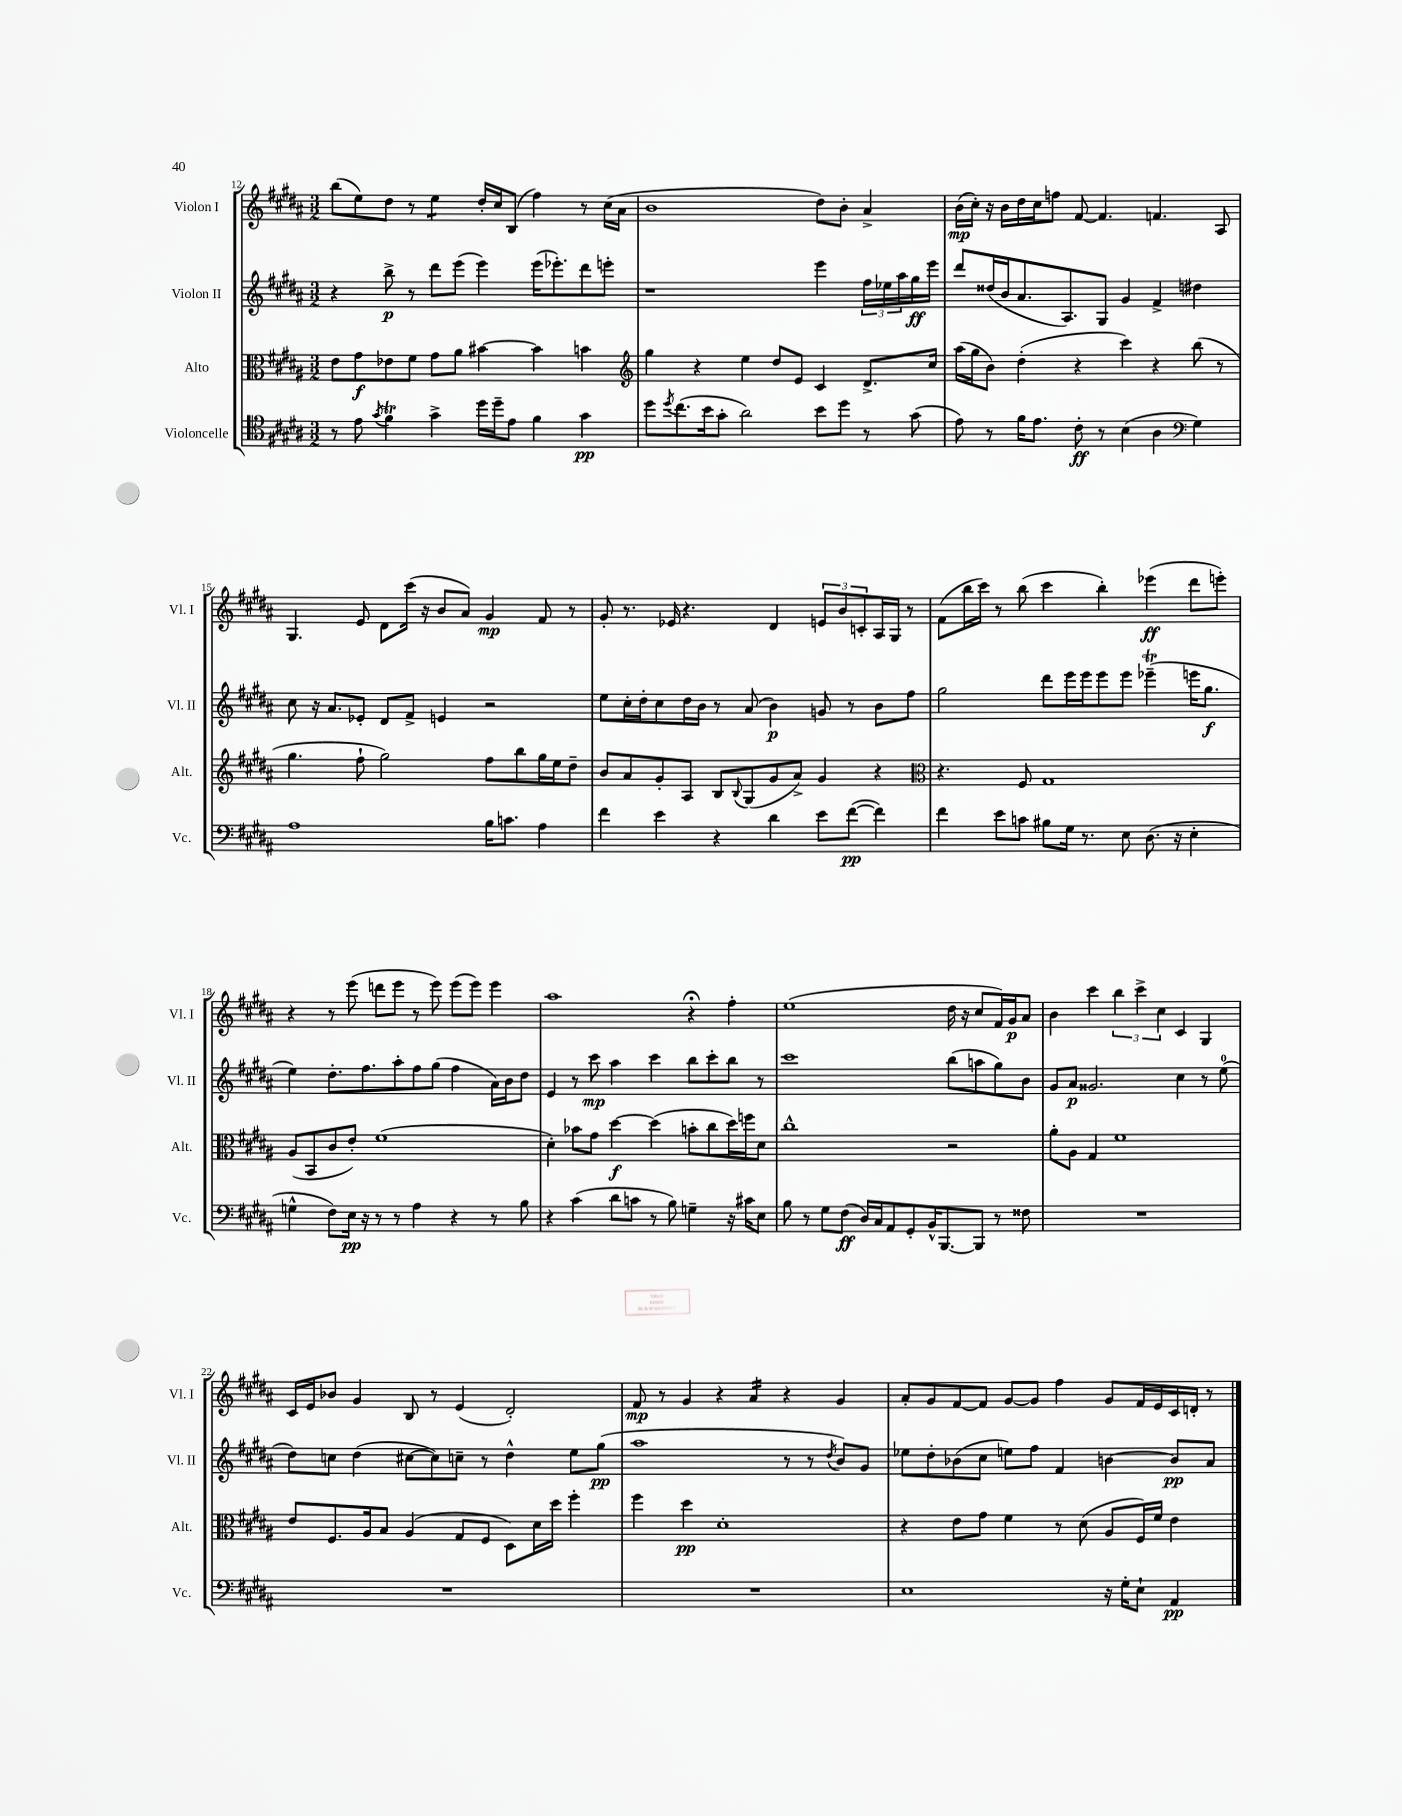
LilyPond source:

<<
\new StaffGroup <<
\new Staff = "s0" \with { instrumentName = "Violon I" shortInstrumentName = "Vl. I" } {
    \clef treble \key b \major \numericTimeSignature \time 3/2
    b''8( e''8) dis''8 r8 e''4:8 dis''16-. cis''16 b8( fis''4) r8 cis''16( ais'16 |
    b'1 dis''8) b'8-. ais'4-> |
    b'16\mp( cis''16-.) r16 b'16 dis''16 cis''16 f''8 fis'8~ fis'4. f'4. ais8 |
    gis4. e'8 dis'8 cis'''16( r16 b'8 ais'8) gis'4\mp fis'8 r8 |
    gis'8-. r8. ees'16 r4. dis'4 \tuplet 3/2 { e'8 b'8 c'8-. } ais16 gis16 r8 |
    fis'8( b''16 cis'''16) r8 b''8( cis'''4 b''4-.) ees'''4\ff( dis'''8 e'''8-.) |
    r4 r8 e'''8( d'''8 e'''8 r8 e'''8) e'''8( e'''8) e'''4 |
    ais''1 r4\fermata fis''4-. |
    e''1( dis''16 r16 cis''8 fis'16) gis'16\p ais'8 |
    b'4 cis'''4 \tuplet 3/2 { b''4 cis'''4-> cis''4 } cis'4 gis4 |
    cis'16 e'16 bes'8 gis'4 b8 r8 e'4( dis'2-.) |
    fis'8\mp r8 gis'4 r4 ais'4:16 r4 gis'4 |
    ais'8-. gis'8 fis'8~ fis'8 gis'8~ gis'8 fis''4 gis'8 fis'16 e'16 cis'16 d'16-. r8 \bar "|." |
}
\new Staff = "s1" \with { instrumentName = "Violon II" shortInstrumentName = "Vl. II" } {
    \clef treble \key b \major \numericTimeSignature \time 3/2
    r4 b''8->\p r8 dis'''8 e'''8( e'''4) e'''16( ees'''8.-.) dis'''8 e'''8-. |
    r1 e'''4 \tuplet 3/2 { fis''16 ees''16 ais''16 } gis''16\ff e'''16 |
    dis'''8 disis''16( b'16 ais'8. ais8.) gis8 gis'4 fis'4-> dis''4 |
    cis''8 r16 ais'8. ees'8-. dis'8 fis'8-> e'4 r2 |
    e''8 cis''16-. dis''16-. cis''8 dis''16 b'16 r8 ais'8( b'4\p) g'8 r8 b'8 fis''8 |
    gis''2 dis'''8 e'''16 e'''16 e'''8 e'''8 ees'''4--\trill( e'''16 gis''8.\f |
    e''4) dis''8.-. fis''8. ais''8-. fis''8 gis''8( fis''4 ais'16) b'16 dis''8 |
    e'4 r8 cis'''8\mp ais''4 cis'''4 b''8 cis'''8-. b''8 r8 |
    cis'''1 b''8( a''8 gis''8) b'8 |
    gis'8 ais'8\p gisis'2. cis''4 r8 e''8-0( |
    dis''8) c''8 dis''4( cis''8~ cis''8) c''8-- r8 dis''4-^ e''8 gis''8\pp( |
    ais''1 r8 r8 \acciaccatura { dis''8 } b'8) gis'8 |
    ees''8 dis''8-. bes'8( cis''8 e''8) fis''8 fis'4 b'4~ b'8\pp ais'8 \bar "|." |
}
\new Staff = "s2" \with { instrumentName = "Alto" shortInstrumentName = "Alt." } {
    \clef alto \key b \major \numericTimeSignature \time 3/2
    e'8 gis'8\f ees'8 fis'8 gis'8 ais'8 bis'4~ bis'4 b'4 |
    \clef treble gis''4 r4 e''4 dis''8 e'8 cis'4 dis'8.-> cis''16 |
    ais''16( gis''16 b'8) dis''4-.( r4 cis'''4) r4 b''8( r8 |
    gis''4. fis''8-! gis''2) fis''8 b''8 gis''16 e''16 dis''8-- |
    b'8 ais'8 gis'8-. ais8 b8 \appoggiatura { b8 } gis8( gis'8 ais'8->) gis'4 r4 |
    \clef alto r4. fis8 gis1 |
    ais8( b,8 cis'8 e'8-.) fis'1( |
    dis'4-.) bes'8 gis'8 dis''4~\f dis''4( b'8-. cis''8 dis''16) f''16 dis'8 |
    cis''1-^ r2 |
    ais'8-. ais8 gis4 fis'1 |
    e'8 fis8. ais16 b8 ais4( gis8 fis8 dis8) dis'16 dis''16 fis''4-. |
    fis''4 dis''4\pp dis'1-. |
    r4 e'8 gis'8 fis'4 r8 dis'8( ais8 fis16) fis'16 e'4 \bar "|." |
}
\new Staff = "s3" \with { instrumentName = "Violoncelle" shortInstrumentName = "Vc." } {
    \clef tenor \key b \major \numericTimeSignature \time 3/2
    r8 e'8 \acciaccatura { gis'8 } fis'4\trill gis'4-> dis''16 dis''16-- e'8 fis'4 gis'4\pp |
    dis''8 \acciaccatura { dis''8 } cis''8.( b'16 gis'8-. ais'2) b'8 dis''8 r8 gis'8( |
    e'8) r8 fis'16 e'8. cis'8-.\ff r8 b4( ais4 \clef bass gis4) |
    ais1 b16 c'8. ais4 |
    fis'4 e'4 r4 dis'4 e'8 fis'8~\pp( fis'4) |
    fis'4 e'8 c'8 bis8 gis16 r8. e8 dis8.( r16 e4-. |
    g4-^ fis8) e16\pp r16 r8 r8 ais4 r4 r8 b8 |
    r4 cis'4( dis'8 c'8 r8 b8) g4-- r16 cis'16 e8 |
    b8 r8 gis8 fis8\ff( dis16) cis16 ais,8 gis,8-. b,16-^ b,,8.~ b,,8 r8 fisis8 |
    R1. |
    R1. |
    R1. |
    e1 r16 gis16-. e8-! ais,4\pp \bar "|." |
}
>>
>>
\layout { \context { \Score currentBarNumber = #12 } }
